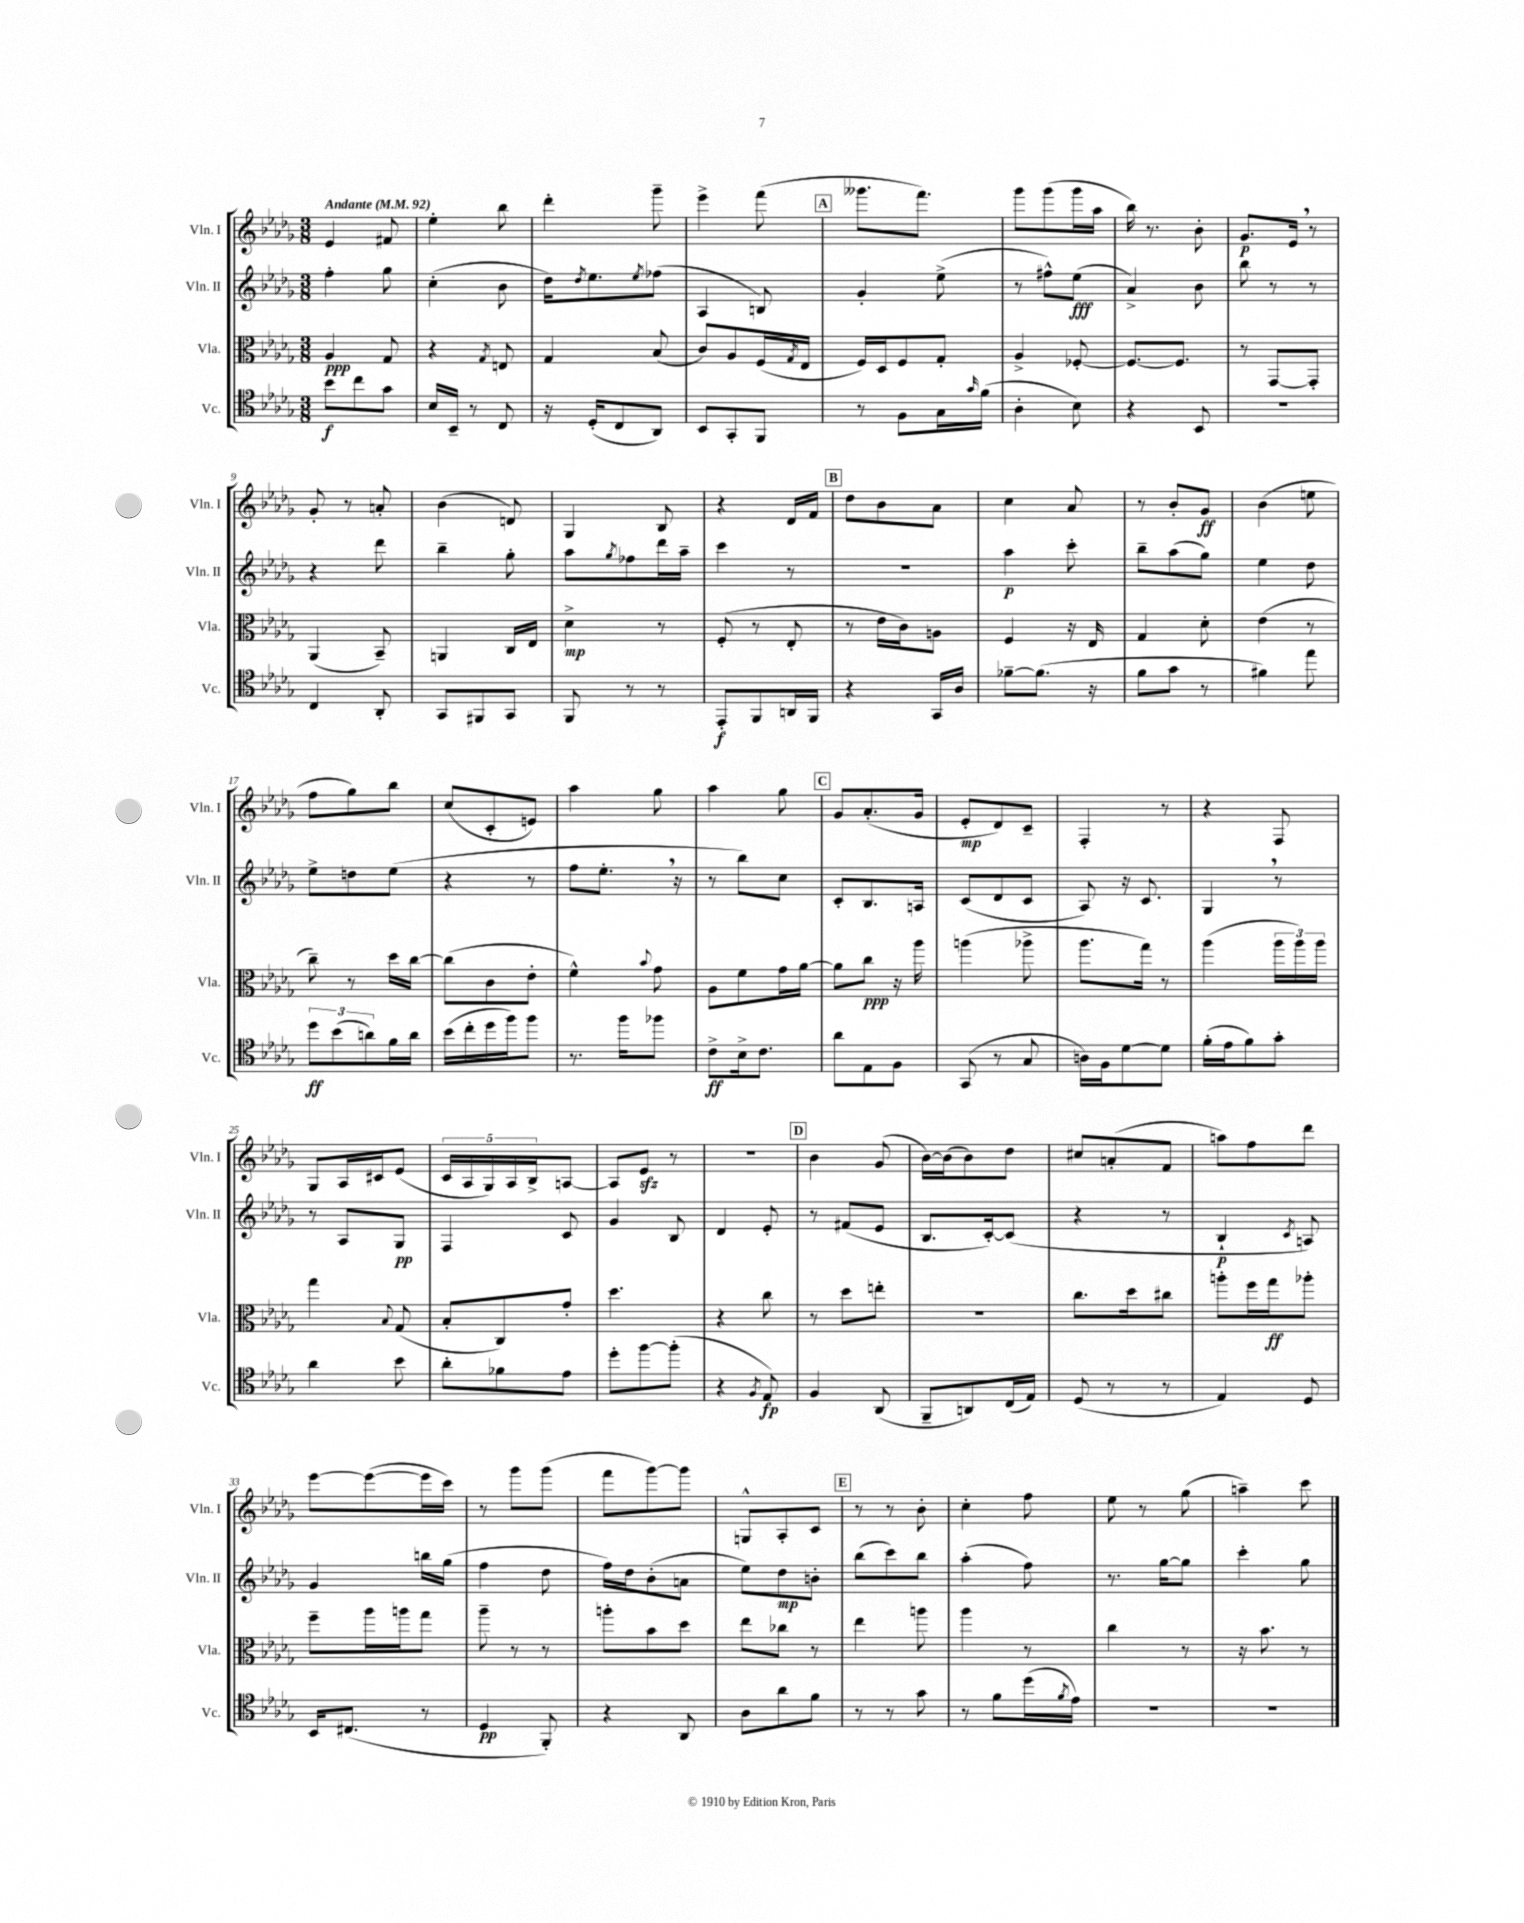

**kern	**dynam	**kern	**dynam	**kern	**dynam	**kern	**dynam
*part4	*part4	*part3	*part3	*part2	*part2	*part1	*part1
*staff4	*staff4	*staff3	*staff3	*staff2	*staff2	*staff1	*staff1
*I"Vc.	*	*I"Vla.	*	*I"Vln. II	*	*I"Vln. I	*
*I'Vc.	*	*I'Vla.	*	*I'Vln. II	*	*I'Vln. I	*
*clefC4	*	*clefC3	*	*clefG2	*	*clefG2	*
*k[b-e-a-d-g-]	*	*k[b-e-a-d-g-]	*	*k[b-e-a-d-g-]	*	*k[b-e-a-d-g-]	*
*M3/8	*	*M3/8	*	*M3/8	*	*M3/8	*
*MM92	*	*MM92	*	*MM92	*	*MM92	*
=1	=1	=1	=1	=1	=1	=1	=1
!	!	!	!	!	!	!LO:TX:a:B:t=Andante	!
8b-\L	f	4A-/	ppp	4ff'\	.	4e-/	.
8cc\	.	.	.	.	.	.	.
8g-\J	.	8G-/	.	8gg-\	.	8f#X/	.
=2	=2	=2	=2	=2	=2	=2	=2
16B-/LL	.	4r	.	(4cc'\	.	4ee-'\	.
16BB-~/JJ	.	.	.	.	.	.	.
8r	.	.	.	.	.	.	.
.	.	8qG-/	.	.	.	.	.
8C/	.	8En/	.	8b-\	.	8bb-\	.
=3	=3	=3	=3	=3	=3	=3	=3
16r	.	4G-/	.	16dd-\KL)	.	4ddd-'\	.
.	.	.	.	8qdd-/	.	.	.
(16D-'/KL	.	.	.	8.ee-\	.	.	.
8C/	.	.	.	.	.	.	.
.	.	.	.	8qee-/	.	.	.
8AA-/J)	.	(8B-/	.	(8ff-X\J	.	8ggg-~\	.
=4	=4	=4	=4	=4	=4	=4	=4
8BB-/L	.	8c/L)	.	4A-/	.	4eee-^\	.
8GG-'/	.	8A-/	.	.	.	.	.
8FF/J	.	(16F/L	.	8Bn/)	.	(8fff\	.
.	.	8qG-/	.	.	.	.	.
.	.	16E-/JJ	.	.	.	.	.
!!LO:REH:place=s1:t=A
=5	=5	=5	=5	=5	=5	=5	=5
8r	.	16F/LL)	.	4g-'/	.	8.ggg--X\L	.
.	.	16D-/J	.	.	.	.	.
8F\L	.	8F/	.	.	.	.	.
.	.	.	.	.	.	8.fff\J)	.
16G-\L	.	8G-'/J	.	(8ee-^\	.	.	.
16qqg-/	.	.	.	.	.	.	.
(16f\JJ	.	.	.	.	.	.	.
=6	=6	=6	=6	=6	=6	=6	=6
4A-'\	.	4A-^/	.	8r	.	8ggg-\L	.
.	.	.	.	8ff#X^^\L)	.	(8ggg-\	.
8B-\)	.	[8F-X'/	.	(8ee-\J	fff	16ggg-\L	.
.	.	.	.	.	.	16aa-\JJ	.
=7	=7	=7	=7	=7	=7	=7	=7
4r	.	8.F-/L_	.	4a-^/)	.	16bb-\)	.
.	.	.	.	.	.	8.r	.
.	.	8.F-/J]	.	.	.	.	.
8BB-/	.	.	.	8b-\	.	8b-'\	.
=8	=8	=8	=8	=8	=8	=8	=8
4.r	.	8r	.	8bb-\	.	8.g-/L	p
.	.	[8GG-/L	.	8r	.	.	.
.	.	.	.	.	.	16e-,/Jk	.
.	.	8GG-'/J]	.	8r	.	8r	.
!!LO:LB:g=z
=9	=9	=9	=9	=9	=9	=9	=9
4C/	.	(4AA-/	.	4r	.	8g-'/	.
.	.	.	.	.	.	8r	.
8AA-'/	.	8BB-~/)	.	8ddd-\	.	8an'/	.
=10	=10	=10	=10	=10	=10	=10	=10
8GG-/L	.	4AAn/	.	4bb-~\	.	(4b-\	.
8FF#X/	.	.	.	.	.	.	.
8GG-/J	.	16C/LL	.	8gg-'\	.	8dn/)	.
.	.	16E-/JJ	.	.	.	.	.
=11	=11	=11	=11	=11	=11	=11	=11
8FF/	.	4d-^\	mp	8aa-\L	.	4G-/	.
.	.	.	.	8qgg-/	.	.	.
8r	.	.	.	8ff-X\	.	.	.
8r	.	8r	.	16ddd-\L	.	8B-/	.
.	.	.	.	16aa-~\JJ	.	.	.
=12	=12	=12	=12	=12	=12	=12	=12
8EE-'/L	f	(8F'/	.	4ccc\	.	4r	.
8FF/	.	8r	.	.	.	.	.
16AAn/L	.	8E-'/	.	8r	.	16d-/LL	.
16FF/JJ	.	.	.	.	.	16f/JJ	.
!!LO:REH:place=s1:t=B
=13	=13	=13	=13	=13	=13	=13	=13
4r	.	8r	.	4.r	.	8dd-\L	.
.	.	16e-\LL	.	.	.	8b-\	.
.	.	16c\J)	.	.	.	.	.
16GG-/LL	.	8An\J	.	.	.	8a-\J	.
16A-/JJ	.	.	.	.	.	.	.
=14	=14	=14	=14	=14	=14	=14	=14
[8f-X~\L	.	4F/	.	4aa-\	p	4cc\	.
(8.f-\J]	.	.	.	.	.	.	.
.	.	16r	.	8ccc'\	.	8a-/	.
16r	.	16E-/	.	.	.	.	.
=15	=15	=15	=15	=15	=15	=15	=15
8f\L	.	4G-/	.	8bb-~\L	.	8r	.
8g-\J	.	.	.	(8aa-\	.	8b-'/L	.
8r	.	8d-'\	.	8gg-\J)	.	8g-/J	ff
=16	=16	=16	=16	=16	=16	=16	=16
4f#X\)	.	(4e-\	.	4ee-\	.	(4b-\	.
8ee-\	.	8r	.	8dd-\	.	8een\	.
!!LO:LB:g=z
=17	=17	=17	=17	=17	=17	=17	=17
12dd-\L	ff	8cc~\)	.	8ee-^\L	.	8ff\L	.
(12b-\	.	.	.	.	.	.	.
.	.	8r	.	8ddn\	.	8gg-\)	.
12an\)	.	.	.	.	.	.	.
16f\L	.	16dd-\LL	.	(8ee-\J	.	8bb-\J	.
16a\JJ	.	[16cc\JJ	.	.	.	.	.
=18	=18	=18	=18	=18	=18	=18	=18
(16b-\LL	.	(8cc\L]	.	4r	.	(8cc/L	.
16cc'\	.	.	.	.	.	.	.
16dd-\	.	8c\	.	.	.	8c'/	.
16ff\J)	.	.	.	.	.	.	.
8ff\J	.	8e-'\J	.	8r	.	8en/J)	.
=19	=19	=19	=19	=19	=19	=19	=19
8.r	.	4f^^\)	.	8ff\L	.	4aa-\	.
.	.	.	.	8.ee-',\J	.	.	.
16ff\KL	.	.	.	.	.	.	.
.	.	8qqb-/	.	.	.	.	.
8ff-X\J	.	8g-\	.	.	.	8gg-\	.
.	.	.	.	16r	.	.	.
=20	=20	=20	=20	=20	=20	=20	=20
8c^\L	ff	8A-\L	.	8r	.	4aa-\	.
16B-^\k	.	8f\	.	8bb-\L)	.	.	.
8.c\J	.	.	.	.	.	.	.
.	.	16g-\L	.	8cc\J	.	8gg-\	.
.	.	[16a-\JJ	.	.	.	.	.
!!LO:REH:place=s1:t=C
=21	=21	=21	=21	=21	=21	=21	=21
8a-\L	.	8a-\L]	.	8c'/L	.	8g-/L	.
8E-\	.	8cc\J	ppp	8.B-/	.	(8.a-'/	.
8F\J	.	16r	.	.	.	.	.
.	.	16aa-\	.	16An/Jk	.	16g-/Jk	.
=22	=22	=22	=22	=22	=22	=22	=22
(8GG-/	.	(4aan\	.	(8c/L	.	8e-'/L	mp
8r	.	.	.	8d-/	.	8d-/)	.
8G-/	.	8aa-X^\	.	8c/J	.	8c~/J	.
=23	=23	=23	=23	=23	=23	=23	=23
16An\LL)	.	8.aa-\L	.	8A-/)	.	4F'/	.
16F\J	.	.	.	.	.	.	.
[8d-\	.	.	.	16r	.	.	.
.	.	16gg-\Jk)	.	8.c/	.	.	.
8d-\J]	.	8r	.	.	.	8r	.
=24	=24	=24	=24	=24	=24	=24	=24
(16f'\LL	.	(4aa-\	.	4G-,/	.	4r	.
16e-\J	.	.	.	.	.	.	.
8f\)	.	.	.	.	.	.	.
8g-'\J	.	24aa-\LL	.	8r	.	8F/	.
.	.	24aa-\)	.	.	.	.	.
.	.	24aa-\JJ	.	.	.	.	.
!!LO:LB:g=z
=25	=25	=25	=25	=25	=25	=25	=25
4a-\	.	4gg-\	.	8r	.	8G-/L	.
.	.	.	.	8A-/L	.	16A-/L	.
.	.	.	.	.	.	16c#X/J	.
.	.	8qqB-/	.	.	.	.	.
8b-\	.	(8G-/	.	8G-/J	pp	(8e-/J	.
=26	=26	=26	=26	=26	=26	=26	=26
8a-'\L	.	8B-'/L	.	4F/	.	20c/LL	.
.	.	.	.	.	.	20A-/	.
.	.	.	.	.	.	20G-/)	.
8f-X\	.	8C/)	.	.	.	.	.
.	.	.	.	.	.	20A-/	.
.	.	.	.	.	.	20B-^/J	.
8e-\J	.	8g-'/J	.	8c/	.	[8An/J	.
=27	=27	=27	=27	=27	=27	=27	=27
8dd-'\L	.	4.dd-\	.	4g-/	.	8A/L]	.
[8ff\	.	.	.	.	.	8e-zz/J	.
(8ff'\J]	.	.	.	8B-/	.	8r	.
=28	=28	=28	=28	=28	=28	=28	=28
4r	.	4r	.	4d-/	.	4.r	.
8qF/	.	.	.	.	.	.	.
8E-/)	fp	8cc\	.	8e-'/	.	.	.
!!LO:REH:place=s1:t=D
=29	=29	=29	=29	=29	=29	=29	=29
4F/	.	8r	.	8r	.	4b-\	.
.	.	8dd-\L	.	(8f#X/L	.	.	.
(8AA-/	.	8een'\J	.	8e-/J	.	(8g-/	.
=30	=30	=30	=30	=30	=30	=30	=30
8FF~/L	.	4.r	.	8.B-/L	.	[16b-\LL)	.
.	.	.	.	.	.	(16b-\J]	.
8AAn/)	.	.	.	.	.	8b-\)	.
.	.	.	.	[16c'/k)	.	.	.
(16C/L	.	.	.	(8c/J]	.	8dd-\J	.
16E-/JJ)	.	.	.	.	.	.	.
=31	=31	=31	=31	=31	=31	=31	=31
(8D-/	.	8.cc\L	.	4r	.	8cc#X/L	.
8r	.	.	.	.	.	(8an'/	.
.	.	16dd-\k	.	.	.	.	.
8r	.	8cc#X\J	.	8r	.	8f/J	.
=32	=32	=32	=32	=32	=32	=32	=32
4E-/)	.	8aan'\L	.	4B-`/	p	8aan\L)	.
.	.	16ff\L	.	.	.	8ff\	.
.	.	16gg-\J	ff	.	.	.	.
.	.	.	.	8qc/	.	.	.
8D-/	.	8aa-X'\J	.	8An/)	.	8ddd-\J	.
!!LO:LB:g=z
=33	=33	=33	=33	=33	=33	=33	=33
16BB-/KL	.	8ff~\L	.	4g-/	.	[8eee-\L	.
(8.C#X/J	.	.	.	.	.	.	.
.	.	16aa-\L	.	.	.	(8eee-\_	.
.	.	16aan\J	.	.	.	.	.
8r	.	8gg-\J	.	16bbn\LL	.	16eee-\L]	.
.	.	.	.	(16gg-\JJ	.	16ccc\JJ)	.
=34	=34	=34	=34	=34	=34	=34	=34
4D-/	pp	8aa-~\	.	4ff\	.	8r	.
.	.	8r	.	.	.	8ggg-\L	.
8FF'/)	.	8r	.	8dd-\	.	(8ggg-\J	.
=35	=35	=35	=35	=35	=35	=35	=35
4r	.	8aan'\L	.	16ff\LL)	.	8fff\L	.
.	.	.	.	16dd-\J	.	.	.
.	.	8b-\	.	(8b-'\	.	[8ggg-\)	.
8AA-/	.	8dd-\J	.	8an\J	.	8ggg-\J]	.
=36	=36	=36	=36	=36	=36	=36	=36
8A-\L	.	8ee-\L	.	8ee-\L)	.	8Gn^^/L	.
8a-\	.	8cc-X\J	.	8dd-\	mp	8A-'/	.
8f\J	.	8r	.	8bn'\J	.	8c/J	.
!!LO:REH:place=s1:t=E
=37	=37	=37	=37	=37	=37	=37	=37
8r	.	4ee-\	.	(8bb-\L	.	8r	.
8r	.	.	.	8ccc\)	.	8r	.
8g-\	.	8aan\	.	8bb-\J	.	8b-'\	.
=38	=38	=38	=38	=38	=38	=38	=38
8r	.	4aa-\	.	(4aa-'\	.	4cc'\	.
8f\L	.	.	.	.	.	.	.
(16dd-\L	.	8r	.	8ff\)	.	8ff\	.
8qf/	.	.	.	.	.	.	.
16e-\JJ)	.	.	.	.	.	.	.
=39	=39	=39	=39	=39	=39	=39	=39
4.r	.	4cc\	.	8.r	.	8ee-\	.
.	.	.	.	.	.	8r	.
.	.	.	.	[16gg-\KL	.	.	.
.	.	8r	.	8gg-\J]	.	(8gg-\	.
=40	=40	=40	=40	=40	=40	=40	=40
4.r	.	16r	.	4ccc'\	.	4aan~\)	.
.	.	8.b-\	.	.	.	.	.
.	.	8r	.	8gg-\	.	8ccc\	.
==	==	==	==	==	==	==	==
*-	*-	*-	*-	*-	*-	*-	*-
